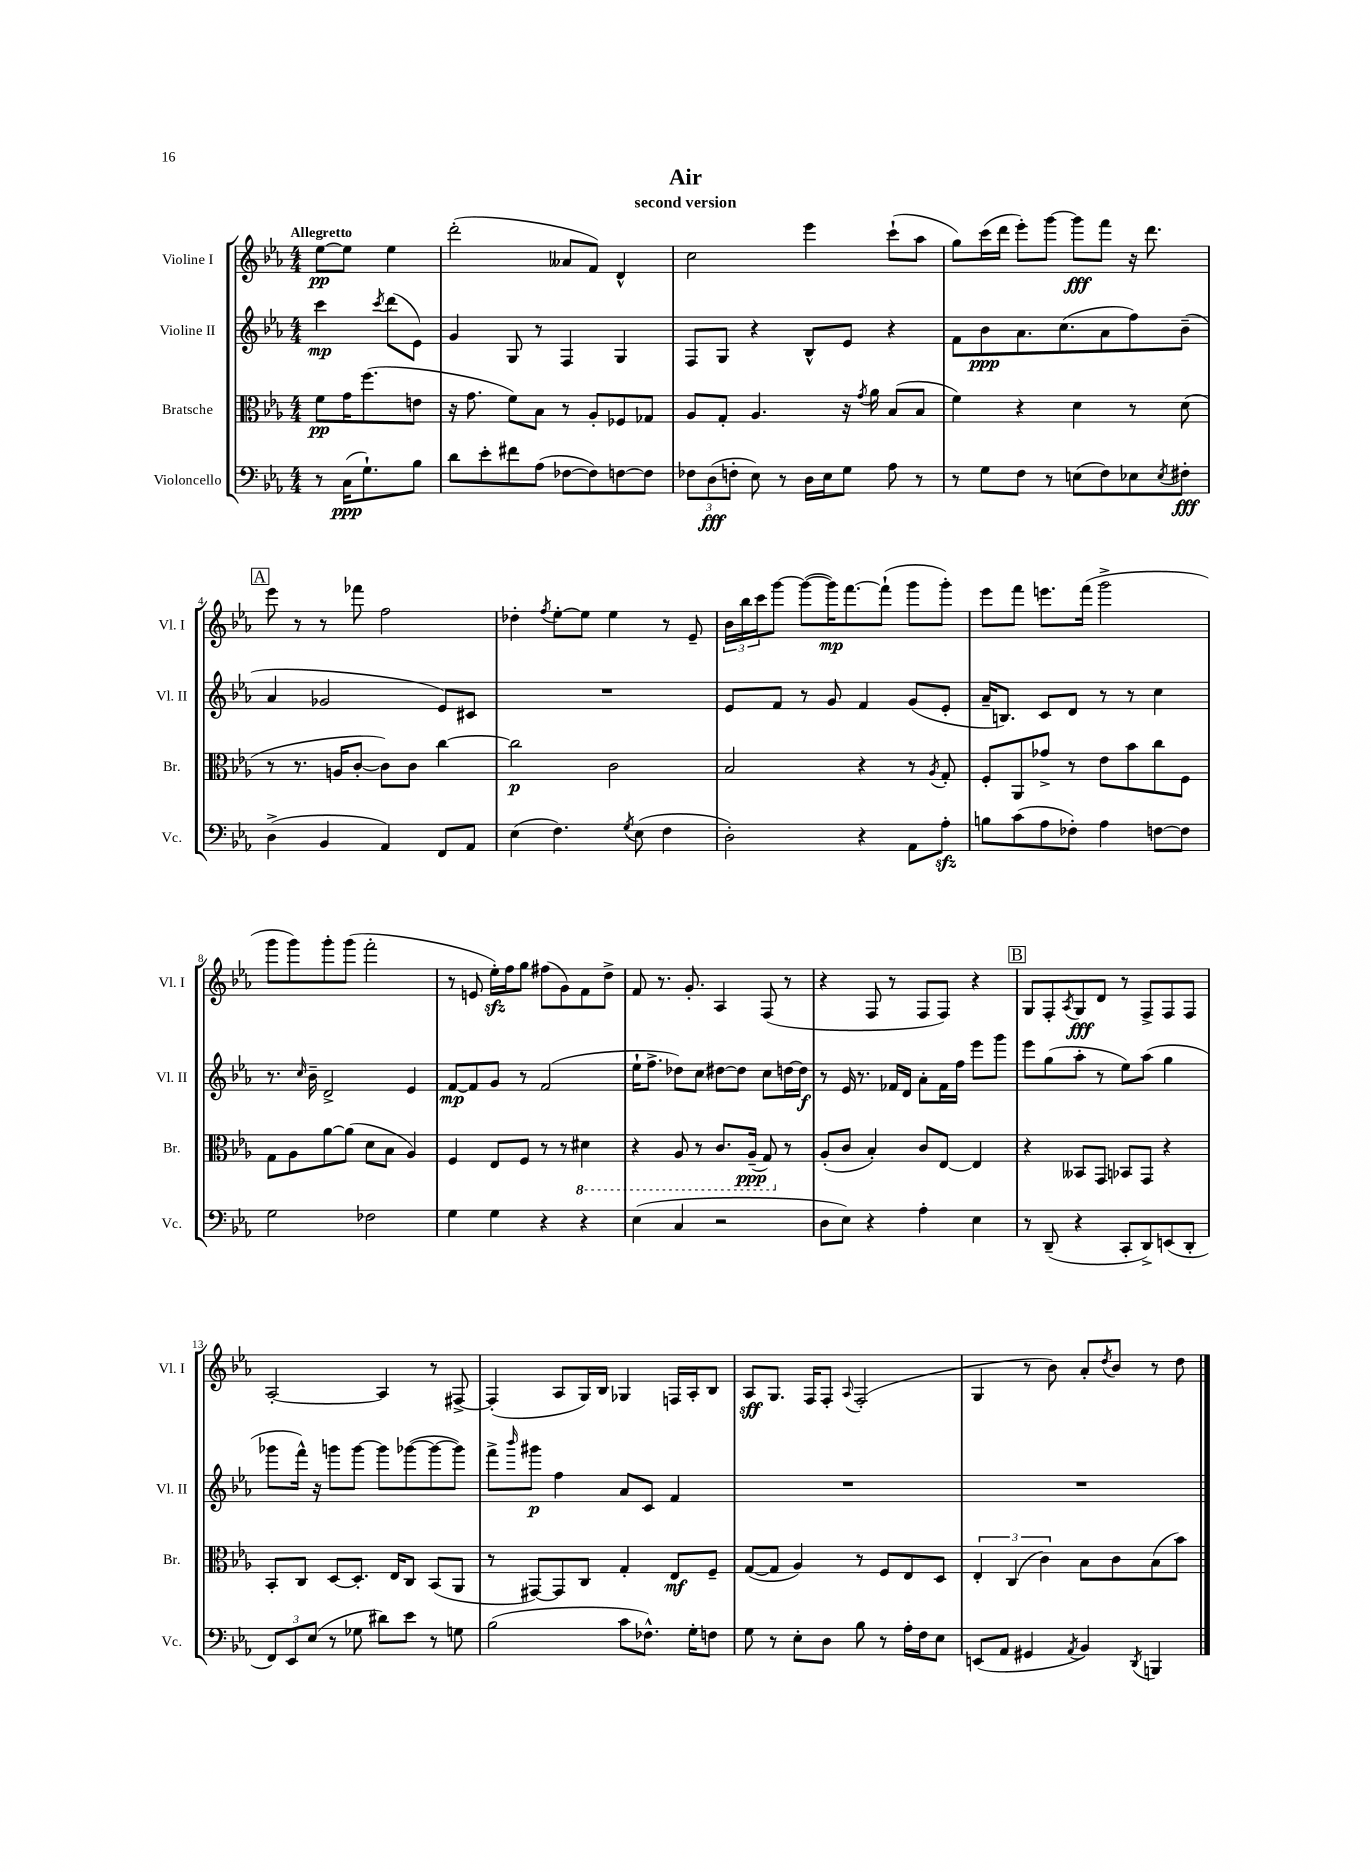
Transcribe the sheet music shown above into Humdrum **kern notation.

**kern	**kern	**kern	**kern
*staff4	*staff3	*staff2	*staff1
*clefF4	*clefC3	*clefG2	*clefG2
*k[b-e-a-]	*k[b-e-a-]	*k[b-e-a-]	*k[b-e-a-]
*M4/4	*M4/4	*M4/4	*M4/4
8r	8f	4ccc	[8ee-
(16C	16g	.	8ee-]
8.G`)	(8.ff	.	.
.	.	8qccc	.
.	.	(8ddd	4ee-
8B-	8e	8e-)	.
=	=	=	=
8d	16r	4g	(2ddd'
.	8.g	.	.
8e-'	.	.	.
8f#	8f)	8G	.
(8A-	8B-	8r	.
[8F-	8r	4F	8a--
8F-])	8A-'	.	8f)
[8F	8F-	4G	4d^^
8F]	8G-	.	.
=	=	=	=
12F-	8A-	8F	2cc
(12D	.	.	.
.	8G'	8G	.
12F'	.	.	.
8E-)	4.A-	4r	.
8r	.	.	.
16D	.	8B-^^	4eee-
16E-	.	.	.
8G	16r	8e-	.
.	8qg	.	.
.	16a-	.	.
8A-	(8B-	4r	(8ccc`
8r	8B-	.	8aa-
=	=	=	=
8r	4f)	8f	8gg)
8G	.	8b-	(16ccc
.	.	.	16ddd
8F	4r	8.a-	8eee-')
8r	.	.	[8ggg
.	.	(8.cc	.
(8E	4d	.	8ggg]
8F)	.	8a-	8fff
8E-	8r	8ff)	16r
.	.	.	8.ddd
8qE-	.	.	.
8F#'	(8d	(8b-~	.
=	=	=	=
(4D^	8r	4a-	8eee-
.	8.r	.	8r
4BB-	.	2g-	8r
.	16A	.	.
.	[8c'	.	8fff-
4AA-)	8c])	.	2ff
.	8c	.	.
8FF	[4cc	8e-)	.
8AA-	.	8c#	.
=	=	=	=
(4E-	2cc]	1r	4dd-'
.	.	.	8qff
4.F)	.	.	[8ee-'
.	.	.	8ee-]
.	2c	.	4ee-
8qG	.	.	.
(8E-	.	.	.
4F	.	.	8r
.	.	.	8e-~
=	=	=	=
2D')	2B-	8e-	24b-
.	.	.	24bb-
.	.	.	24ccc
.	.	8f	[8ggg
.	.	8r	(8ggg_
.	.	8g	16ggg])
.	.	.	[8.fff
4r	4r	4f	.
.	.	.	(8fff`]
8AA-	8r	(8g	8ggg
.	8qA-	.	.
8A-'	8G'	8e-'	8ggg')
=	=	=	=
8B	8F'	16a-~	8eee-
.	.	8.B)	.
(8c	8AA-	.	8fff
8A-	8g-^	8c	8.eee
8F-')	8r	8d	.
.	.	.	(16fff
4A-	8e-	8r	2ggg^
.	8b-	8r	.
[8F	8cc	4cc	.
8F]	8F	.	.
=	=	=	=
2G	8G	8.r	8ggg
.	8A-	.	8ggg)
.	.	16qqcc	.
.	.	16b-~	.
.	[8a-	2d^	8ggg'
.	(8a-]	.	(8ggg
2F-	8d	.	2fff'
.	8B-	.	.
.	4A-)	4e-	.
=	=	=	=
4G	4F	[8f	8r
.	.	8f]	8e
4G	8E-	8g	16ee-')
.	.	.	16ff
.	8F	8r	8gg
4r	8r	(2f	(8ff#
.	8r	.	8g)
4r	4D#	.	8f
.	.	.	8dd^
=	=	=	=
(4E-	4r	16ee-`	8f
.	.	8.ff^	.
.	.	.	8.r
4C	8AA-	8dd-)	.
.	.	.	8.g'
.	8r	8cc	.
2r	8.C	[8dd#	4A-
.	.	8dd#]	.
.	(16AA-~	.	.
.	8GG)	8cc	(8F
.	8r	[16dd	8r
.	.	16dd]	.
=	=	=	=
8D	(8A-'	8r	4r
8E-)	8c	16e-	.
.	.	8.r	.
4r	4B-')	.	8F
.	.	16f-	8r
.	.	16d	.
4A-'	8c	8a-'	8F
.	[8E-	16f-	8F)
.	.	16ff	.
4E-	4E-]	8eee-	4r
.	.	8ggg	.
=	=	=	=
8r	4r	8eee-	8G
(8DD~	.	(8gg	8F'
.	.	.	8qA-
4r	8BB--	8aa-'	8G
.	8GG	8r	8d
8CC'	8BB-	8ee-)	8r
8DD^)	8GG	(8aa-	8F^
(8EE	4r	4gg	8F
8DD'	.	.	8F
=	=	=	=
12FF)	8BB-'	8ggg-	[2A-'
12EE-	.	.	.
.	8C	16fff^^)	.
(12E-	.	.	.
.	.	16r	.
8r	[8D	8ggg	.
8G-	8.D']	[8ggg	.
8d#)	.	8ggg]	4A-]
.	16E-	.	.
8e-	8C	([8ggg-	.
8r	(8BB-	8ggg-_	8r
8G	8AA-	8ggg-])	[8F#^
=	=	=	=
(2B-	8r	8fff^	(4F#']
.	.	16qqbbb-	.
.	[8GG#)	8ggg#	.
.	8GG#]	4ff	8A-
.	8C	.	16G)
.	.	.	16B-
8c	4G'	8a-	4G-
8.F-^^)	.	8c	.
.	8E-	4f	16F
16G'	.	.	16A-'
8F	8F~	.	8B-
=	=	=	=
8G	([8G	1r	8A-
8r	8G]	.	8.G
8E-'	4A-)	.	.
.	.	.	16F
8D	.	.	8F'
.	.	.	8qqA-
8B-	8r	.	(2F'
8r	8F	.	.
16A-'	8E-	.	.
16F	.	.	.
8E-	8D	.	.
=	=	=	=
(8EE	6E-'	1r	4G
8AA-	.	.	.
.	(6C	.	.
4GG#	.	.	8r
.	6c)	.	.
.	.	.	8b-)
8qAA-	.	.	.
4BB-)	8B-	.	8a-'
.	.	.	8qdd
.	8c	.	8b-
8qDD	.	.	.
4BBB	(8B-	.	8r
.	8b-)	.	8dd
==	==	==	==
*-	*-	*-	*-
